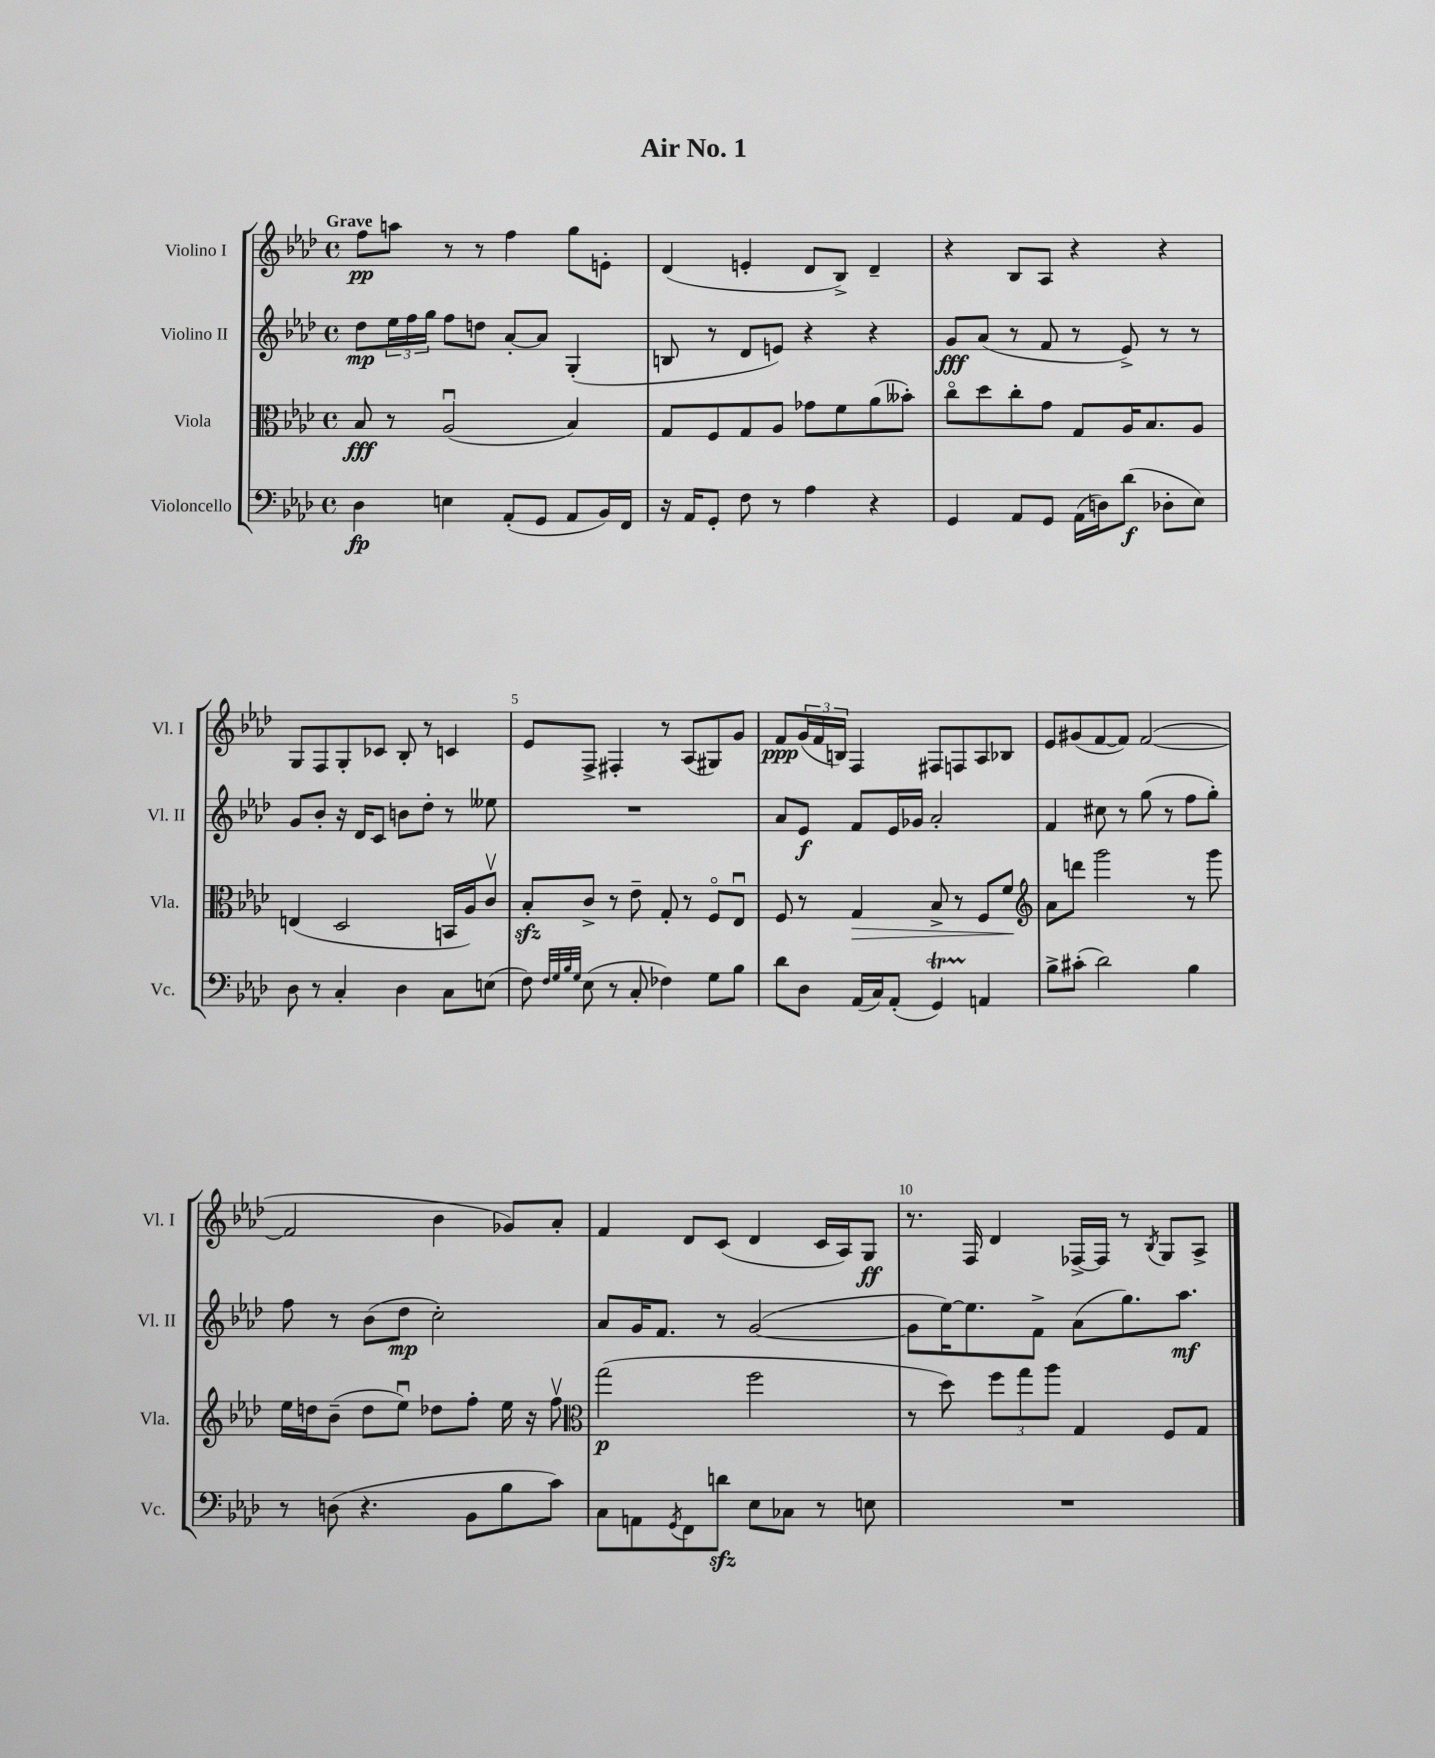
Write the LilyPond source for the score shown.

\header { title = "Air No. 1" }
<<
\new StaffGroup <<
\new Staff = "s0" \with { instrumentName = "Violino I" shortInstrumentName = "Vl. I" } {
    \clef treble \key aes \major \defaultTimeSignature \time 4/4 \tempo "Grave"
    f''8\pp a''8 r8 r8 f''4 g''8 e'8-. |
    des'4( e'4-. des'8 bes8->) des'4-- |
    r4 bes8 aes8 r4 r4 |
    g8 f8 g8-. ces'8 bes8-. r8 c'4 |
    ees'8 f8-> fis4-. r8 aes8( gis8) g'8 |
    f'8\ppp \tuplet 3/2 { g'16( f'16 b16) } f4 fis8 f8 aes8 bes8 |
    ees'8 gis'8( f'8~ f'8) f'2~( |
    f'2 bes'4 ges'8) aes'8-. |
    f'4 des'8 c'8( des'4 c'16 aes16) g8\ff |
    r8. f16 des'4 fes16~-> fes16 r8 \acciaccatura { bes8 } g8 aes8-> \bar "|." |
}
\new Staff = "s1" \with { instrumentName = "Violino II" shortInstrumentName = "Vl. II" } {
    \clef treble \key aes \major \defaultTimeSignature \time 4/4
    des''8\mp \tuplet 3/2 { ees''16 f''16 g''16 } f''8 d''8 aes'8~-. aes'8 g4-.( |
    b8 r8 des'8 e'8) r4 r4 |
    g'8\fff aes'8( r8 f'8 r8 ees'8->) r8 r8 |
    g'8 bes'8-. r16 des'16 c'8 b'8 des''8-. r8 eeses''8 |
    R1 |
    aes'8 ees'8\f f'8 ees'16 ges'16 aes'2-. |
    f'4 cis''8 r8 g''8( r8 f''8 g''8-.) |
    f''8 r8 bes'8( des''8\mp c''2-.) |
    aes'8 g'16 f'8. r8 g'2~( |
    g'8 ees''16~) ees''8. f'8-> aes'8( g''8.) aes''8.\mf \bar "|." |
}
\new Staff = "s2" \with { instrumentName = "Viola" shortInstrumentName = "Vla." } {
    \clef alto \key aes \major \defaultTimeSignature \time 4/4
    bes8\fff r8 aes2\downbow( bes4) |
    g8 f8 g8 aes8 ges'8 f'8 aes'8( beses'8-.) |
    c''8\flageolet des''8 c''8-. g'8 g8 aes16 bes8. aes8 |
    e4( des2 b,16 aes16) c'8\upbow |
    bes8-.\sfz c'8-> r8 ees'8-- g8-. r8 f8\flageolet ees8\downbow |
    f8 r8 g4\> bes8-> r8 f8 f'8\! |
    \clef treble aes'8 d'''8 g'''2 r8 g'''8 |
    ees''16 d''16 bes'8--( d''8 ees''8\downbow) des''8 f''8-. ees''16 r16 f''8\upbow |
    \clef alto g''2\p( f''2 |
    r8 des''8) \tuplet 3/2 { f''8 g''8 aes''8 } g4 f8 g8 \bar "|." |
}
\new Staff = "s3" \with { instrumentName = "Violoncello" shortInstrumentName = "Vc." } {
    \clef bass \key aes \major \defaultTimeSignature \time 4/4
    des4\fp e4 aes,8-.( g,8 aes,8 bes,16) f,16 |
    r16 aes,16 g,8-. f8 r8 aes4 r4 |
    g,4 aes,8 g,8 aes,16( d16) des'8\f( des8-. ees8) |
    des8 r8 c4-. des4 c8 e8( |
    f8) \grace { f32 g32 bes32 g32 } ees8( r8 c8-. fes4) g8 bes8 |
    des'8 des8 aes,16( c16) aes,8-.( g,4\startTrillSpan) a,4\stopTrillSpan |
    bes8-> cis'8-.( des'2) bes4 |
    r8 d8( r4. bes,8 bes8 c'8) |
    c8 a,8 \acciaccatura { g,8 } f,8 d'8\sfz ees8 ces8 r8 e8 |
    R1 \bar "|." |
}
>>
>>
\layout { \context { \Score \override BarNumber.break-visibility = ##(#f #t #t) barNumberVisibility = #(every-nth-bar-number-visible 5) } }
